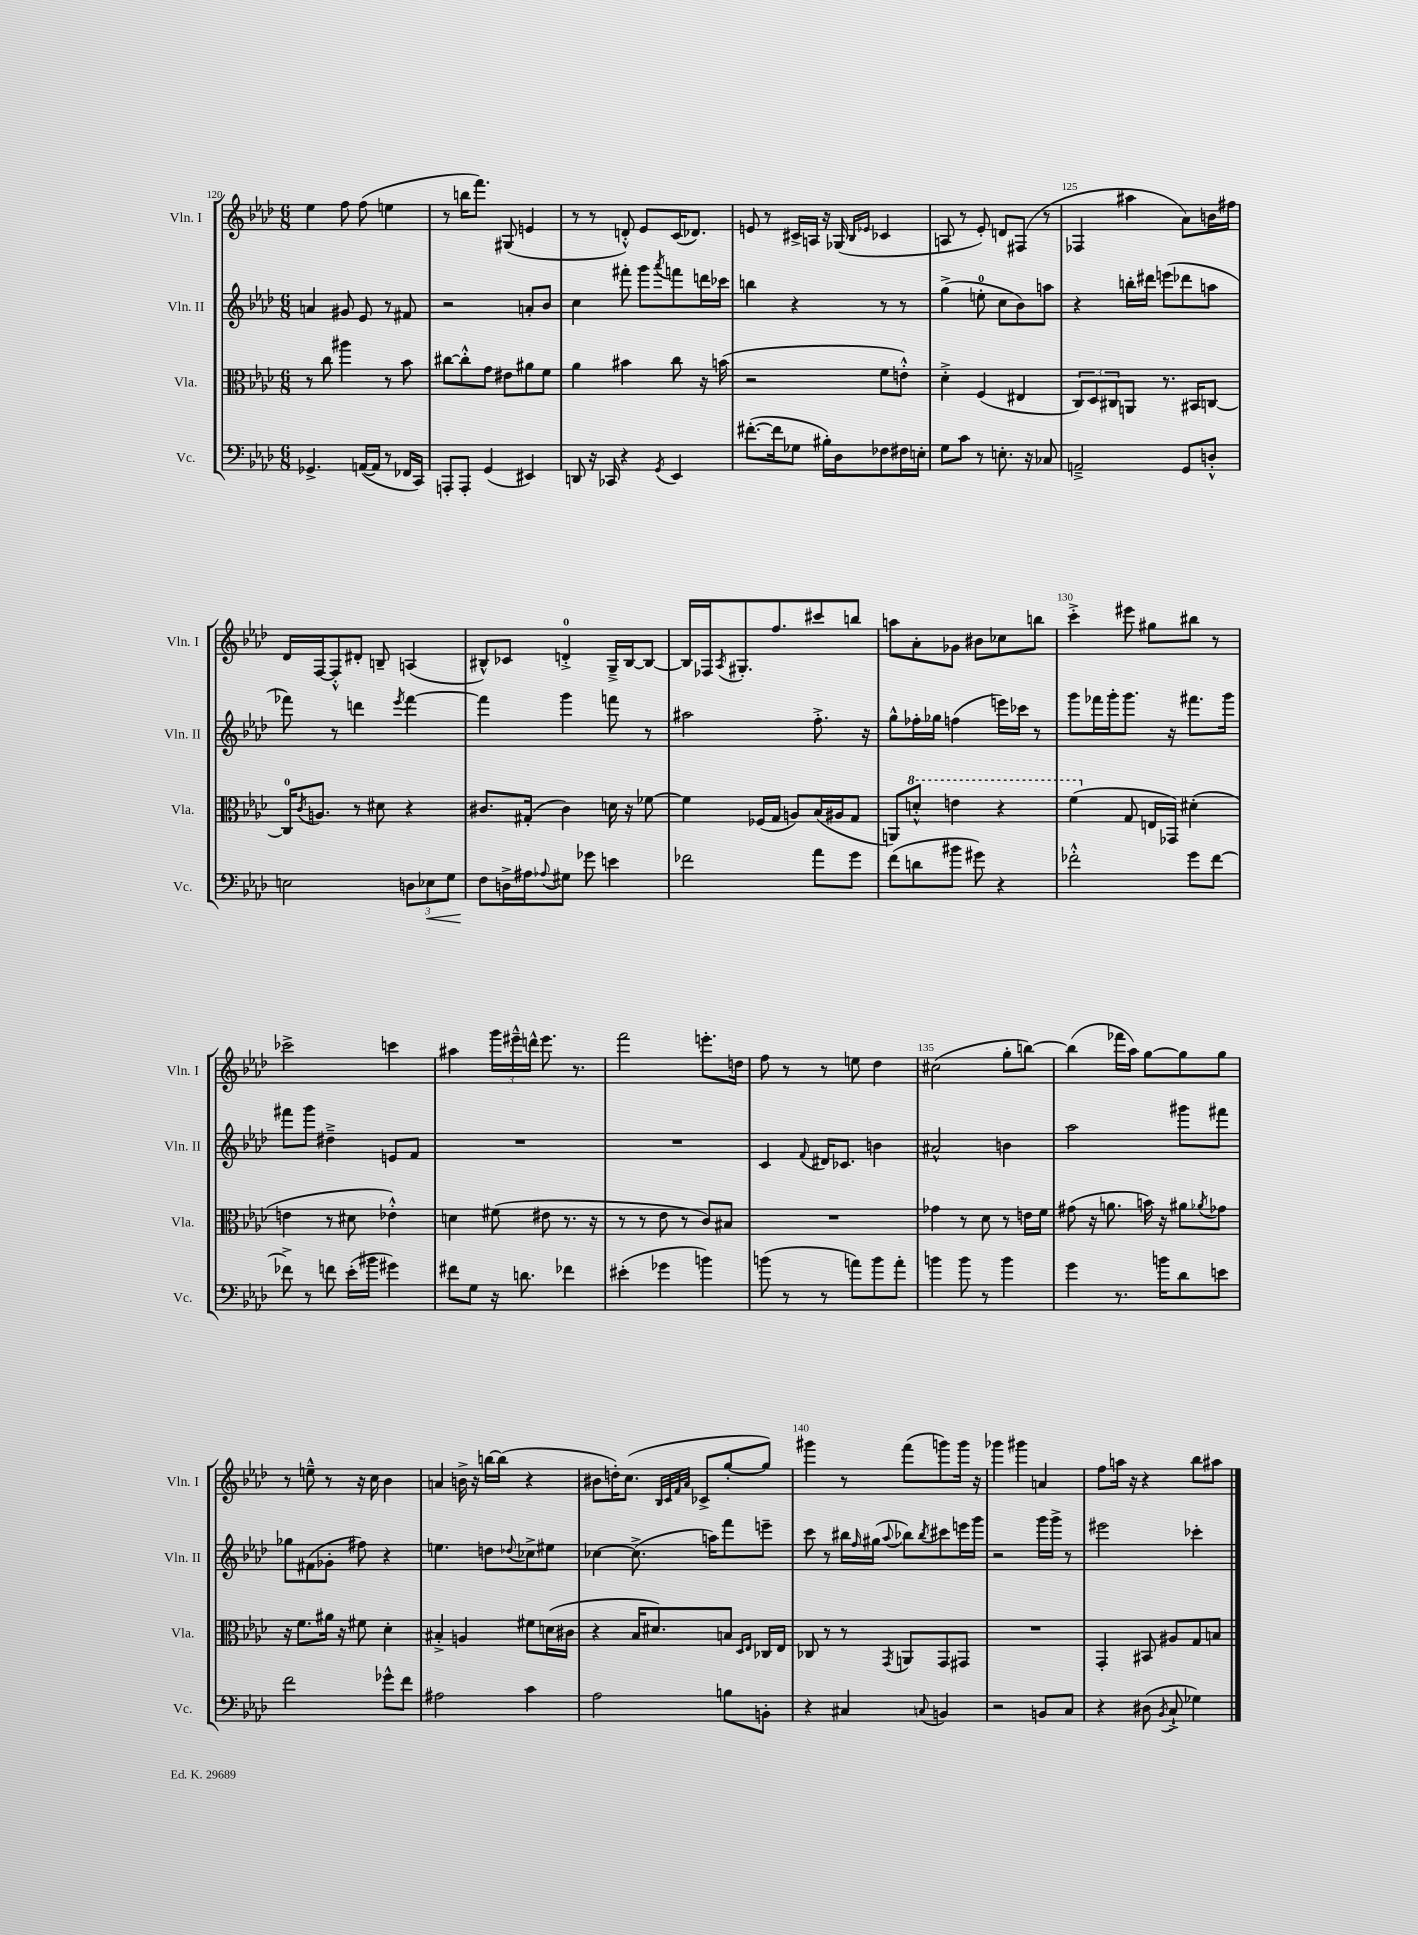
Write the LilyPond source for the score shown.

<<
\new StaffGroup <<
\new Staff = "s0" \with { instrumentName = "Vln. I" shortInstrumentName = "Vln. I" } {
    \clef treble \key aes \major \numericTimeSignature \time 6/8
    ees''4 f''8 f''8( e''4 |
    r8 b''16 f'''8.) gis8( e'4 |
    r8 r8 d'8-.-^) ees'8 c'16( des'8.) |
    e'8 r8 cis'16-> a16 r16 ges16( \grace { bes16 ees'16 } ces'4 |
    a8 r8 ees'8-.) d'8 fis8( r8 |
    fes4 ais''4 aes'8) b'16 fis''16 |
    des'16 f16~ f8-.-^ dis'8-. b8-- a4( |
    bis8-^) ces'8 d'4-0-.-> g16---> bis16~ bis8~ |
    bis16 fes16 \acciaccatura { aes8 } gis8.-. f''8. cis'''8 b''8 |
    a''8 aes'8-. ges'8 bis'8 ces''8 b''8 |
    c'''4-.-> eis'''8 gis''8 bis''8 r8 |
    ces'''2-> c'''4 |
    ais''4 \tuplet 3/2 { g'''16 eis'''16---^ d'''16-^ } eis'''8. r8. |
    f'''2 e'''8.-. d''16 |
    f''8 r8 r8 e''8 des''4 |
    cis''2( g''8-. b''8~) |
    b''4( fes'''16 aes''16) g''8~ g''8 g''8 |
    r8 e''8---^ r8 r16 c''16 bes'4 |
    a'4 b'16-> r16 b''16~ b''16( r4 |
    bis'8 d''16-.) c''8.( \grace { bes32 c'32 f'32 aes'32 } ces'8-> g''8~-. g''8) |
    gis'''4 r8 f'''8( g'''8) g'''16 r16 |
    ges'''4 gis'''4 a'4 |
    f''8 a''16 r16 r4 bes''8 ais''8 \bar "|." |
}
\new Staff = "s1" \with { instrumentName = "Vln. II" shortInstrumentName = "Vln. II" } {
    \clef treble \key aes \major \numericTimeSignature \time 6/8
    a'4 gis'8 ees'8 r8 fis'8 |
    r2 a'8-. bes'8 |
    c''4 fis'''8-. g'''8 \acciaccatura { aes'''8 } f'''8 d'''16 ces'''16 |
    b''4 r4 r8 r8 |
    g''4->( e''8-0-. c''8 bes'8) a''8 |
    r4 b''16-. dis'''16 e'''8( des'''8 a''8 |
    fes'''8) r8 d'''4 \acciaccatura { ees'''8 } fes'''4~ |
    fes'''4 g'''4 f'''8 r8 |
    ais''2 f''8.-.-> r16 |
    g''8-^ fes''16-. ges''16 f''4( e'''16) ces'''16 r8 |
    g'''8 fes'''16 g'''16-. g'''8. r16 fis'''8. g'''16 |
    fis'''8 g'''8 dis''4---> e'8 f'8 |
    R2. |
    R2. |
    c'4 \appoggiatura { f'8 } dis'16 ces'8. b'4 |
    ais'2-^ b'4 |
    aes''2 gis'''8 fis'''8 |
    ges''8 fis'8( ges'8-. fis''8) r4 |
    e''4. d''8 \appoggiatura { des''8 } ces''8-> eis''8 |
    ces''4~ ces''8.->( a''16) f'''8 e'''8-- |
    c'''8 r8 bis''16 \grace { f''16 } gis''16( \appoggiatura { aes''8 } bes''8) \acciaccatura { bes''8 } cis'''8 e'''16 g'''16 |
    r2 g'''16 g'''16-> r8 |
    eis'''2 ces'''4-. \bar "|." |
}
\new Staff = "s2" \with { instrumentName = "Vla." shortInstrumentName = "Vla." } {
    \clef alto \key aes \major \numericTimeSignature \time 6/8
    r8 c''8 ais''4 r8 bes'8 |
    cis''8~ cis''8-.-^ g'8 eis'8 ais'8 f'8 |
    aes'4 bis'4 c''8 r16 b'16( |
    r2 f'8 e'8-.-^) |
    des'4-.-> f4( eis4 |
    \tuplet 3/2 { c8) des8 cis8 } a,8 r8. bis,16 c8~ |
    c16-0 \acciaccatura { c'8 } a8. r8 dis'8 r4 |
    cis'8. gis16-.( cis'4) d'16 r16 fes'8~ |
    fes'4 fes16( g16 a8) bes16( ais16 g8 |
    a,8) \ottava #1 d''8-.-^ e''4 r4 |
    f''4( \ottava #0 g8 e16 ges,16) dis'4-.( |
    e'4 r8 dis'8 ees'4-.-^) |
    d'4 fis'8( eis'8 r8. r16 |
    r8 r8 ees'8 r8 c'8) bis8 |
    R2. |
    ges'4 r8 des'8 r8 e'16 f'16 |
    gis'8( r16 a'8. b'16) r16 ais'8 \acciaccatura { aes'8 } ges'8 |
    r16 f'8. ais'16 r16 fis'8 des'4-. |
    bis4-.-> a4 fis'8 d'16( cis'16 |
    r4 bes16 dis'8.) b8 \grace { des16 ees16 } ces16 ees16 |
    ces8 r8 r8 \acciaccatura { g,8 } a,8 g,8 gis,8 |
    R2. |
    g,4-. bis,8 ais8 g8 b8 \bar "|." |
}
\new Staff = "s3" \with { instrumentName = "Vc." shortInstrumentName = "Vc." } {
    \clef bass \key aes \major \numericTimeSignature \time 6/8
    ges,4.-> a,16~( a,16 r8 fes,16 c,16) |
    a,,8-. a,,8-. g,4( eis,4) |
    d,8 r16 ces,16 r4 \acciaccatura { g,8 } ees,4 |
    fis'8.~-.( fis'16 ges8 bis16-.) des16 fes8 fis16 e16-. |
    g8 c'8 r8 e8.-. r16 ces8 |
    a,2---> g,8 d8-.-^ |
    e2 \tuplet 3/2 { d8 ees8\< g8 } |
    f8\! d16-> ais16 \appoggiatura { aes8 } gis8 ges'8 e'4 |
    fes'2 aes'8 g'8 |
    f'8( d'8 bis'8 gis'8) r4 |
    fes'2-.-^ g'8 fes'8~ |
    fes'8-> r8 f'8 ees'16-.( bis'16 gis'4) |
    fis'8 g8 r16 d'8. fes'4 |
    eis'4-.( ges'4 b'4) |
    b'8( r8 r8 a'8) b'8 a'8-. |
    b'4 b'8 r8 b'4 |
    g'4 r8. b'16 des'8 e'8 |
    f'2 ges'8-^ f'8 |
    ais2 c'4 |
    aes2 b8 b,8-. |
    r4 cis4 \appoggiatura { c8 } b,4 |
    r2 b,8 c8 |
    r4 dis8( \acciaccatura { bes,8 } c8-!-> ges4) \bar "|." |
}
>>
>>
\layout { \context { \Score currentBarNumber = #120 \override BarNumber.break-visibility = ##(#f #t #t) barNumberVisibility = #(every-nth-bar-number-visible 5) } }
